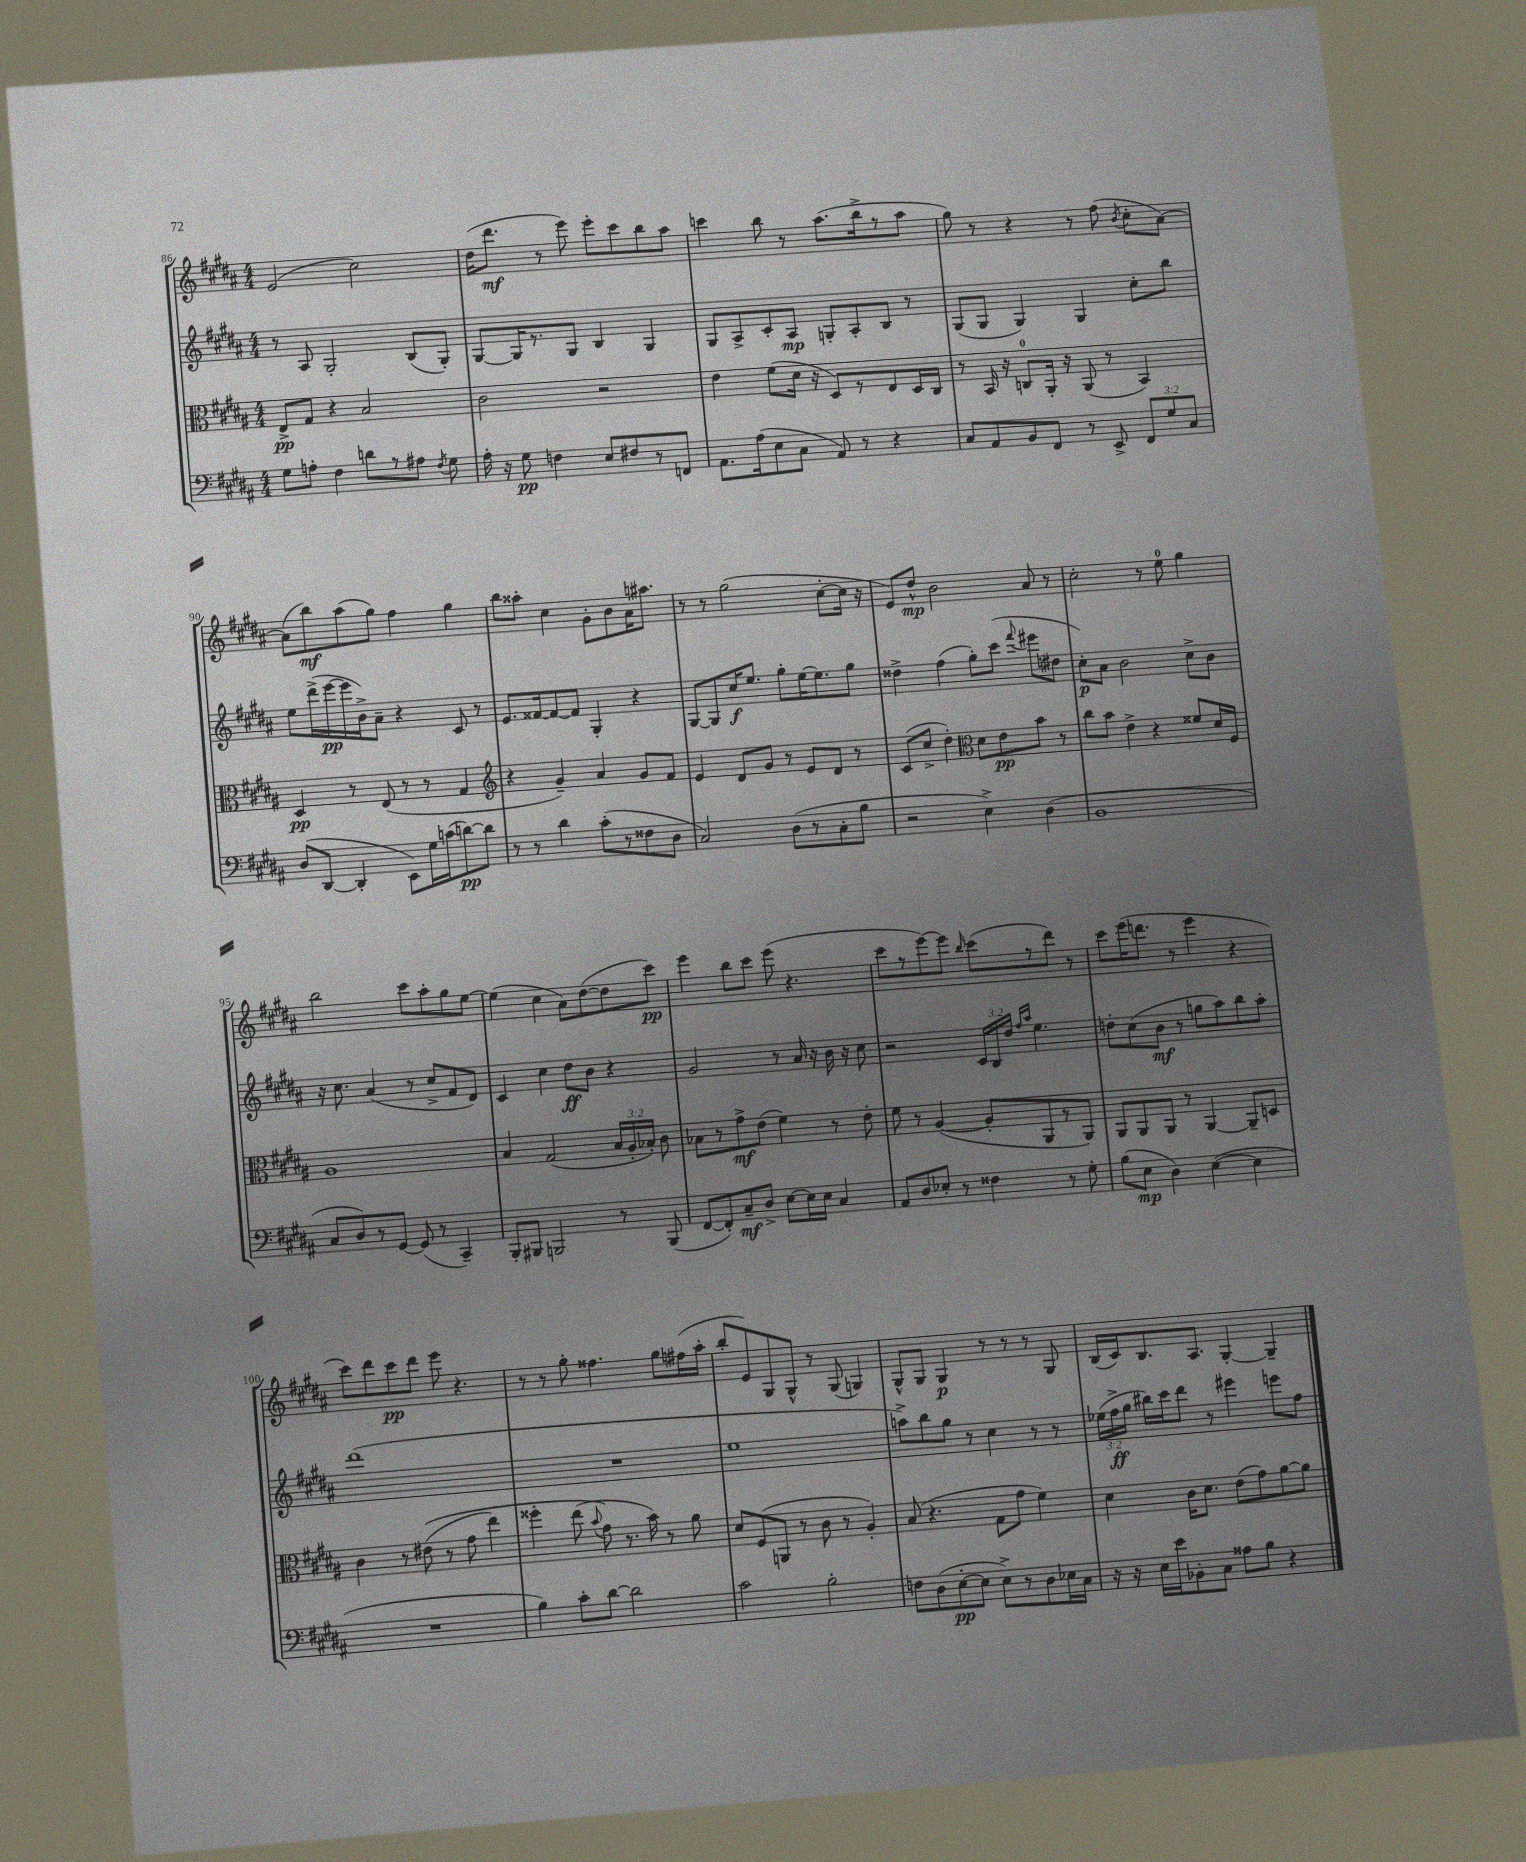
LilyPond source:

<<
\new StaffGroup <<
\new Staff = "s0" {
    \clef treble \key b \major \numericTimeSignature \time 4/4
    \autoBeamOff e'2( cis''2) |
    dis''16[( dis'''8.]\mf r8 e'''8) e'''8[-. cis'''8 b''8 ais''8] |
    c'''4 b''8 r8 ais''8.[( b''16-> r8 ais''8] |
    gis''8) r8 r4 r8 fis''8( \acciaccatura { b'8 } cis''8[-. ais'8]~) |
    ais'8[( b''8\mf) ais''8( gis''8]) fis''4 gis''4 |
    b''8[ aisis''8]-. cis''4 gis'8[-. b'8 ais'16 ais''8.] |
    r8 r8 gis''2( cis''8[~-. cis''16] r16 |
    e'8[) dis''8]-^\mp b'2 ais'8 r8 |
    cis''2-. r8 e''8-0 gis''4 |
    b''2 cis'''8[ ais''8-. gis''8 e''8]~ |
    e''4( cis''4 ais'8[) dis''8~( dis''8 cis'''8]\pp) |
    e'''4 b''8[ cis'''8] e'''8( r4. |
    cis'''8[ r8 e'''8~) e'''8] \grace { b''16 } cis'''8[( r8 dis'''8]) r8 |
    cis'''8[ e'''16( d'''8.] r8 e'''4 r4 |
    cis'''8[) dis'''8 cis'''8\pp dis'''8] e'''8 r4. |
    r8 r8 gis''8-. fisis''4. gis''8[ fis''16( ais''16]-. |
    b''8[-. e'8) gis8 gis8]-^ r8 gis8( g4) |
    gis8[-^ gis8] gis4\p r8 r8 r8 gis8 |
    b16[( cis'16) b8. ais8.] gis4~-. gis4-- \bar "|." |
}
\new Staff = "s1" {
    \clef treble \key b \major \numericTimeSignature \time 4/4 \override Staff.TupletNumber.text = #tuplet-number::calc-fraction-text
    \autoBeamOff r8 ais8 gis2-. b8[( gis8]-.) |
    gis8[~ gis16 r8. gis8] b4 gis4 |
    gis8[ ais8-> cis'8-. ais8]\mp g8[-. ais8-. b8] r8 |
    gis8[( gis8] gis4) gis4 cis''8[-. b''8] |
    e''8[ dis'''16->( e'''16~\pp e'''16 b'16->) ais'8]-- r4 cis'8 r8 |
    e'8.[ fisis'16~ fisis'8~ fisis'8] gis4-. r4 |
    gis8[~ gis8 cis''16\f e''8.] gis''8[-. e''16~ e''8. gis''8] |
    disis''4-> fis''4( gis''8[-.) cis'''8]( \appoggiatura { fis'''8 } eis'''8[ dis''8] |
    cis''8[-.\p) ais'8] b'2 cis''8[-> b'8] |
    r16 cis''8. ais'4( r8 cis''8[-> fis'8 dis'8]) |
    cis'4 cis''4 dis''8[\ff b'8] r4 |
    gis'2 r8 ais'16 r16 b'16 r16 cis''8 |
    r2 \tuplet 3/2 { cis'16[ b16 dis''16] } \grace { fis''16[ ais''16] } e''4. |
    d''8[-. cis''8( b'8]\mf r8 g''8[ ais''8) b''8 ais''8]-. |
    dis'''1( |
    R1 |
    e''1 |
    a''8[->) b''8 gis''8] r8 cis''4 r8 r8 |
    \tuplet 3/2 { ees''16[( fis''16->\ff gis''16] } bis''16[) cis'''16 dis'''8] r8 eis'''4 e'''8[ fis''8] \bar "|." |
}
\new Staff = "s2" {
    \clef alto \key b \major \numericTimeSignature \time 4/4 \override Staff.TupletNumber.text = #tuplet-number::calc-fraction-text
    \autoBeamOff e8[->\pp gis8] r4 b2 |
    cis'2 r2 |
    e'4 fis'8[( dis'16] r16 dis8[) r8 e8 dis16 cis16] |
    r8 b,16 r16 c8[-0 ais,16]-. r16 ais,8( r8 b,4) |
    dis4\pp r8 e8( r8 r8 gis4 |
    \clef treble r4 gis'4--) ais'4 gis'8[ fis'8] |
    e'4 dis'8[ gis'8] r8 e'8[ dis'8] r8 |
    cis'8[( cis''8]-> dis''4-.) \clef alto dis'8[ e'8\pp b'8] r8 |
    cis''8[ b'8] e'4-> r4 fisis'8[ dis'16 fis16] |
    ais1 |
    b4 gis2( \tuplet 3/2 { b16[ ais16-. bes16]-.) } cis'8 |
    bes8[ r8 gis'8->\mf e'8]( fis'4) r8 e'8-. |
    fis'8 r8 ais4~( ais8[-. ais,8 r8 ais,8]) |
    ais,8[ ais,8 ais,8] r8 ais,4~ ais,8[-- d8] |
    cis'4 r8 eis'8(\( r8 gis'8 e''4) |
    fisis''4-. e''8( \appoggiatura { b'8 } gis'8\) r8. b'16) r8 ais'8 |
    dis'8[ fis8( a,8] r8 cis'8 r8 ais4-.) |
    b8( r4. gis8[ gis'8] fis'4) |
    dis'4 cis'16[ dis'8.] e'8[( gis'8) ais'8~ ais'8] \bar "|." |
}
\new Staff = "s3" {
    \clef bass \key b \major \numericTimeSignature \time 4/4 \override Staff.TupletNumber.text = #tuplet-number::calc-fraction-text
    \autoBeamOff gis8[ a8]-. fis4 d'8[ r8 ais8] \acciaccatura { fis8 } gis8 |
    ais16-. r16 gis8\pp f4 e8[ fis8 r8 f,8] |
    ais,8.[ ais16( e8 cis8] ais,8) r8 r4 |
    cis8[ ais,8 b,8 fis,8] r8 e,8-> \tuplet 3/2 { fis,8[ gis8 cis8] } |
    dis8[( dis,8]~ dis,4-. e,8[) gis16 c'16( d'8~\pp) d'8] |
    r8 r8 dis'4 cis'8[-.( r8 fisis8 dis8] |
    cis2) dis8[( r8 cis8-. b8] |
    r2 e4->) dis4( |
    b,1 |
    cis8[ dis8) r8 gis,8]~ gis,8( r8 cis,4--) |
    b,,8[-. bis,,8] b,,2 r8 b,,8( |
    fis,8[~ fis,8-.) cis8--\mf dis8]-> e8[~ e16 e16] cis4 |
    ais,8[ dis8 ees8]-. r8 fisis4 r8 gis8-. |
    b8[( e8]\mp dis4) e4~( e4 |
    R1 |
    b4) cis'8[-. dis'8]~ dis'2 |
    cis'2 b2-. |
    f8[ dis8( e8~-.\pp e8] e8[->) r8 dis8 ees16 cis16] |
    r16 r16 e16[ e'16 bes,8-. cis8] aisis8[ b8] r4 \bar "|." |
}
>>
>>
\layout { \context { \Score currentBarNumber = #86 } }
